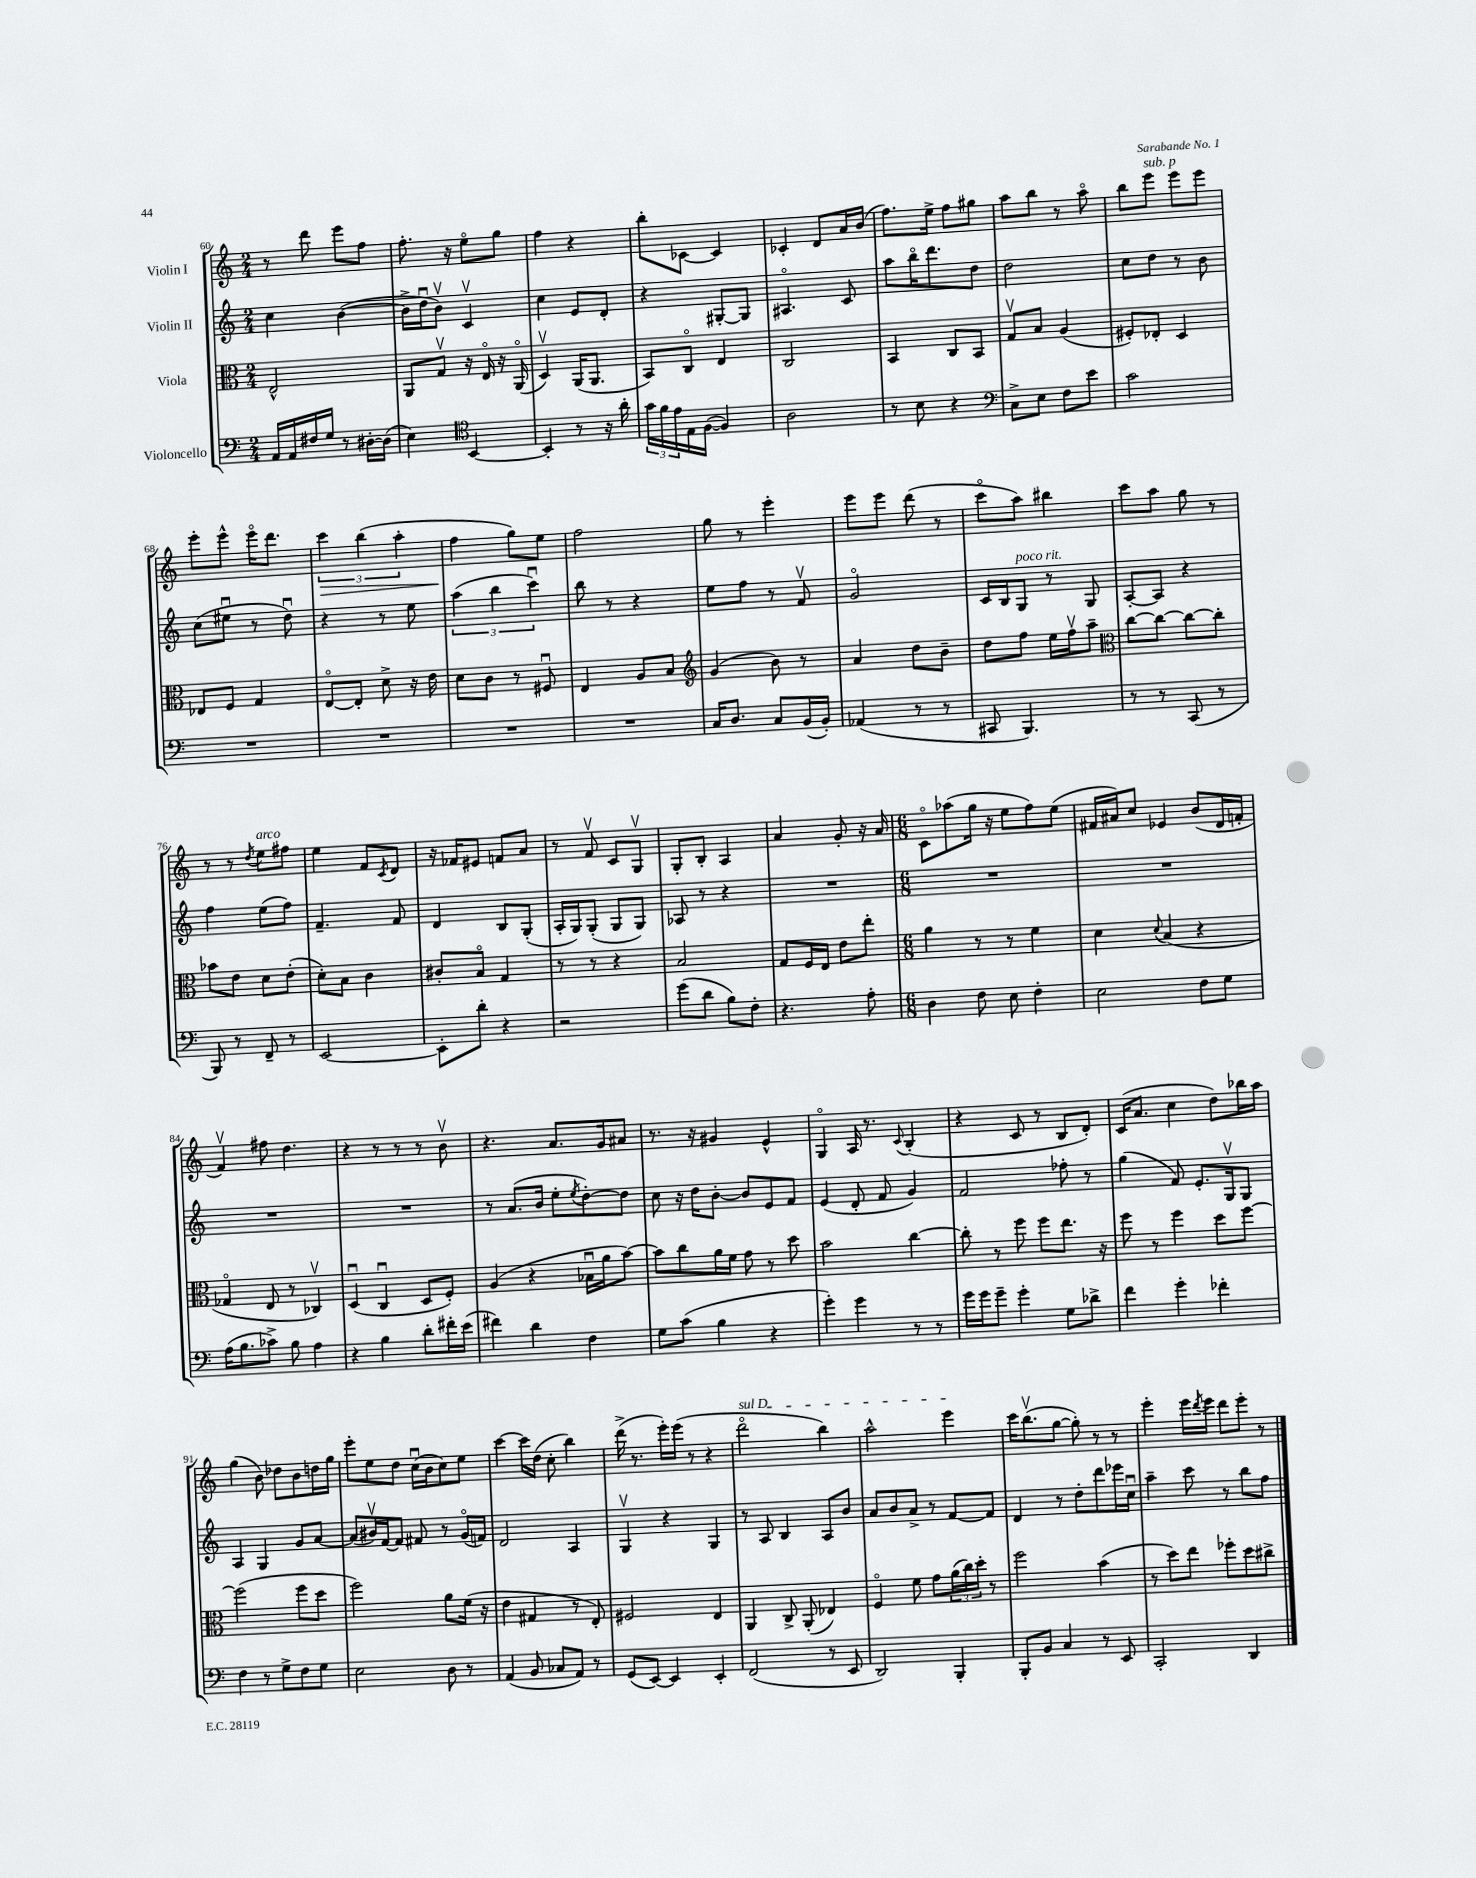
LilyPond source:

<<
\new StaffGroup <<
\new Staff = "s0" \with { instrumentName = "Violin I" } {
    \clef treble \key c \major \numericTimeSignature \time 2/4
    r8 d'''8 e'''8 f''8 |
    f''8.-. r16 e''8\flageolet g''8 |
    f''4 r4 |
    b''8-. ces'8~ ces'4 |
    ces'4-. d'8 a'16 b'16( |
    f''8.) e''16-> f''8 gis''8 |
    a''8 b''8 r8 a''8\flageolet |
    b''8 e'''8^\markup { \italic "sub. p" } e'''8 e'''8 |
    e'''8-. e'''8-^ e'''16\flageolet d'''8. |
    \tuplet 3/2 { c'''4\> b''4( a''4-. } |
    f''4\! g''8) e''8 |
    f''2 |
    g''8 r8 e'''4-. |
    e'''8 e'''8 d'''8( r8 |
    c'''8\flageolet a''8) bis''4 |
    c'''8 a''8 g''8 r8 |
    r8 r8 \acciaccatura { d''8 } e''8^\markup { \italic "arco" } fis''8 |
    e''4 f'8 \acciaccatura { c'8 } d'8 |
    r16 fes'16 eis'8 f'8 a'8 |
    r8 f'8\upbow c'8 g8\upbow |
    g8-. b8-. a4 |
    a'4 g'8-. r16 a'16 |
    \numericTimeSignature \time 6/8 c'8\flageolet aes''8( g''16 r16 e''8 f''8) e''8( |
    fis'16 ais'16) c''8 ees'4 b'8( d'16 f'16-. |
    f'4\upbow) fis''8 d''4. |
    r4 r8 r8 r8 b'8\upbow |
    r4. a'8. g'16 ais'8 |
    r8. r16 gis'4 e'4-^ |
    g4\flageolet a16 r8. \appoggiatura { c'8 } b4-.( |
    r4 c'8 r8 b8 d'8-.) |
    c'16( a'8. c''4 d''8) bes''16 a''16 |
    g''4( b'8) des''8 b'8 d''16 g''16 |
    e'''8-. e''8 d''8 c''16\downbow( b'16 c''8) e''8 |
    c'''4~ c'''16 d''16( c''8-. b''4) |
    d'''16->( r8. e'''16-.) e'''16( r8 r4 |
    \once \override TextSpanner.bound-details.left.text = \markup { \italic "sul D" } d'''2\flageolet\startTextSpan b''4) |
    a''2-^ e'''4\stopTextSpan |
    c'''16 b''8.\upbow( g''8~ g''8-.) r8 r8 |
    e'''4-. e'''16 \acciaccatura { d'''8 } e'''16 d'''8 e'''8-. r8 \bar "|." |
}
\new Staff = "s1" \with { instrumentName = "Violin II" } {
    \clef treble \key c \major \numericTimeSignature \time 2/4
    c''4 b'4~( |
    b'16-> d''16\downbow b'8\upbow) c'4\upbow |
    c''4 e'8 d'8-. |
    r4 gis8~-. gis8 |
    ais4.\flageolet c'8 |
    a''8 b''16\flageolet d'''8. d''8 |
    d''2 |
    c''8 d''8 r8 b'8 |
    c''8( eis''8\downbow r8 d''8\downbow) |
    r4 r8 e''8 |
    \tuplet 3/2 { a''4( b''4 c'''4\downbow) } |
    b''8 r8 r4 |
    e''8 f''8 r8 f'8\upbow |
    g'2\flageolet |
    c'16 b16 g8^\markup { \italic "poco rit." } r8 g8 |
    a8~-. a8 r4 |
    f''4 e''8( f''8) |
    f'4.-- f'8 |
    d'4 b8 g8-.( |
    a16-. g16) g8-.( g8 g8) |
    aes8 r8 r4 |
    R2 |
    \numericTimeSignature \time 6/8 R2. |
    R2. |
    R2. |
    R2. |
    r8 a'8.( b'16 e''8-. \acciaccatura { e''8 } d''8~-.) d''8 |
    c''8 r16 d''16 b'8~-. b'8 e'8 f'8 |
    e'4( d'8-. f'8 g'4) |
    f'2 fes''8-. r8 |
    g''4( f'8) e'8.-. g16\upbow g8 |
    a4 g4 g'8 a'8~ |
    a'8( bis'16\upbow) f'16~ f'8 fis'8 r8 g'16\flageolet( f'16) |
    d'2 a4 |
    g4\upbow r4 g4 |
    r8 a8 b4 a8 b'8 |
    a'8 b'8 a'8-> r8 f'8~ f'8 |
    d'4 r8 d''8-. d'''8 ees'''16 c''16\downbow |
    a''4-- c'''8 r8 b''8 f''8 \bar "|." |
}
\new Staff = "s2" \with { instrumentName = "Viola" } {
    \clef alto \key c \major \numericTimeSignature \time 2/4
    e2-^ |
    a,8 g8\upbow r16 e16\flageolet r16 a,16\flageolet( |
    d4\upbow) a,16( a,8. |
    b,8) c8\flageolet e4 |
    c2 |
    b,4 c8 b,8 |
    g8\upbow b8 a4( |
    fis8-.) ees8-. d4 |
    ees8 f8 g4 |
    e8~\flageolet e8-. d'8-> r16 e'16 |
    d'8 c'8 r8 fis8\downbow |
    e4 a8 b8 |
    \clef treble g'4( b'8) r8 |
    a'4 d''8 b'8-- |
    d''8 f''8 e''16 f''16\upbow a''8-- |
    \clef alto c''8~ c''8~ c''8~ c''8-. |
    bes'8 e'8 d'8 e'8-.( |
    d'8-.) b8 c'4 |
    cis'8-. b8\flageolet g4 |
    r8 r8 r4 |
    b2 |
    g8 f16 e16 e'8 e''8-. |
    \numericTimeSignature \time 6/8 a'4 r8 r8 f'4 |
    d'4 \appoggiatura { d'8 } b4( r4 |
    ges4\flageolet e8 r8 ces4\upbow) |
    d4\downbow( c4\downbow d8 f8-.) |
    a4( r4 bes16\downbow a'16 b'8~) |
    b'8 c''8 a'16 f'16 g'8 r8 d''8 |
    b'2 c''4~ |
    c''8-. r8 f''8 f''8 e''8. r16 |
    f''8 r8 f''4 d''8 f''8~ |
    f''2( f''8 d''8 |
    f''2) a'8 f'16( r16 |
    e'4 gis4 r8 e8-.) |
    fis2 e4 |
    a,4 c8-> a,8-.( ees4) |
    f4\flageolet f'8 g'8 \tuplet 3/2 { a'16( c''16) d''16-. } r8 |
    f''2 b'4( |
    r8 d''8) e''8 fes''8-. d''8 cis''8-> \bar "|." |
}
\new Staff = "s3" \with { instrumentName = "Violoncello" } {
    \clef bass \key c \major \numericTimeSignature \time 2/4
    a,16 a,16 fis16 g16 r8 dis16~-. dis16( |
    e4) \clef tenor b,4~ |
    b,4-. r8 r16 a'16-. |
    \tuplet 3/2 { g'16 f'16 e'16 } e16 f16~( f4) |
    a2 |
    r8 b8 r4 |
    \clef bass c8-> e8 f8 e'8 |
    c'2 |
    R2 |
    R2 |
    R2 |
    R2 |
    c16 d8. c8 b,16( b,16-.) |
    aes,4( r8 r8 |
    cis,8 b,,4.) |
    r8 r8 c,8( r8 |
    b,,8) r8 f,8-- r8 |
    e,2~ |
    e,8-. d'8-. r4 |
    r2 |
    g'8( d'8 b8) f8-. |
    r4. a8-. |
    \numericTimeSignature \time 6/8 d4 f8 e8 f4-. |
    e2 f8 g8 |
    a16( b8. ces'8->) b8 a4 |
    r4 b4 d'8-. fis'16-. e'16( |
    fis'4) d'4 f4 |
    g8 c'8( b4 r4 |
    g'4-.) g'4 r8 r8 |
    g'16 g'16 g'8-- g'4-. g8 des'8-> |
    f'4 g'4-. fes'4-. |
    f4 r8 g8-> f8 g8 |
    e2 d8 r8 |
    a,4( b,8 ces8 a,8) r8 |
    g,8( e,8~) e,4 e,4-. |
    f,2( r8 e,8 |
    d,2) b,,4-. |
    b,,8-. b,8 c4 r8 e,8 |
    c,2-. d,4 \bar "|." |
}
>>
>>
\layout { \context { \Score currentBarNumber = #60 } }
